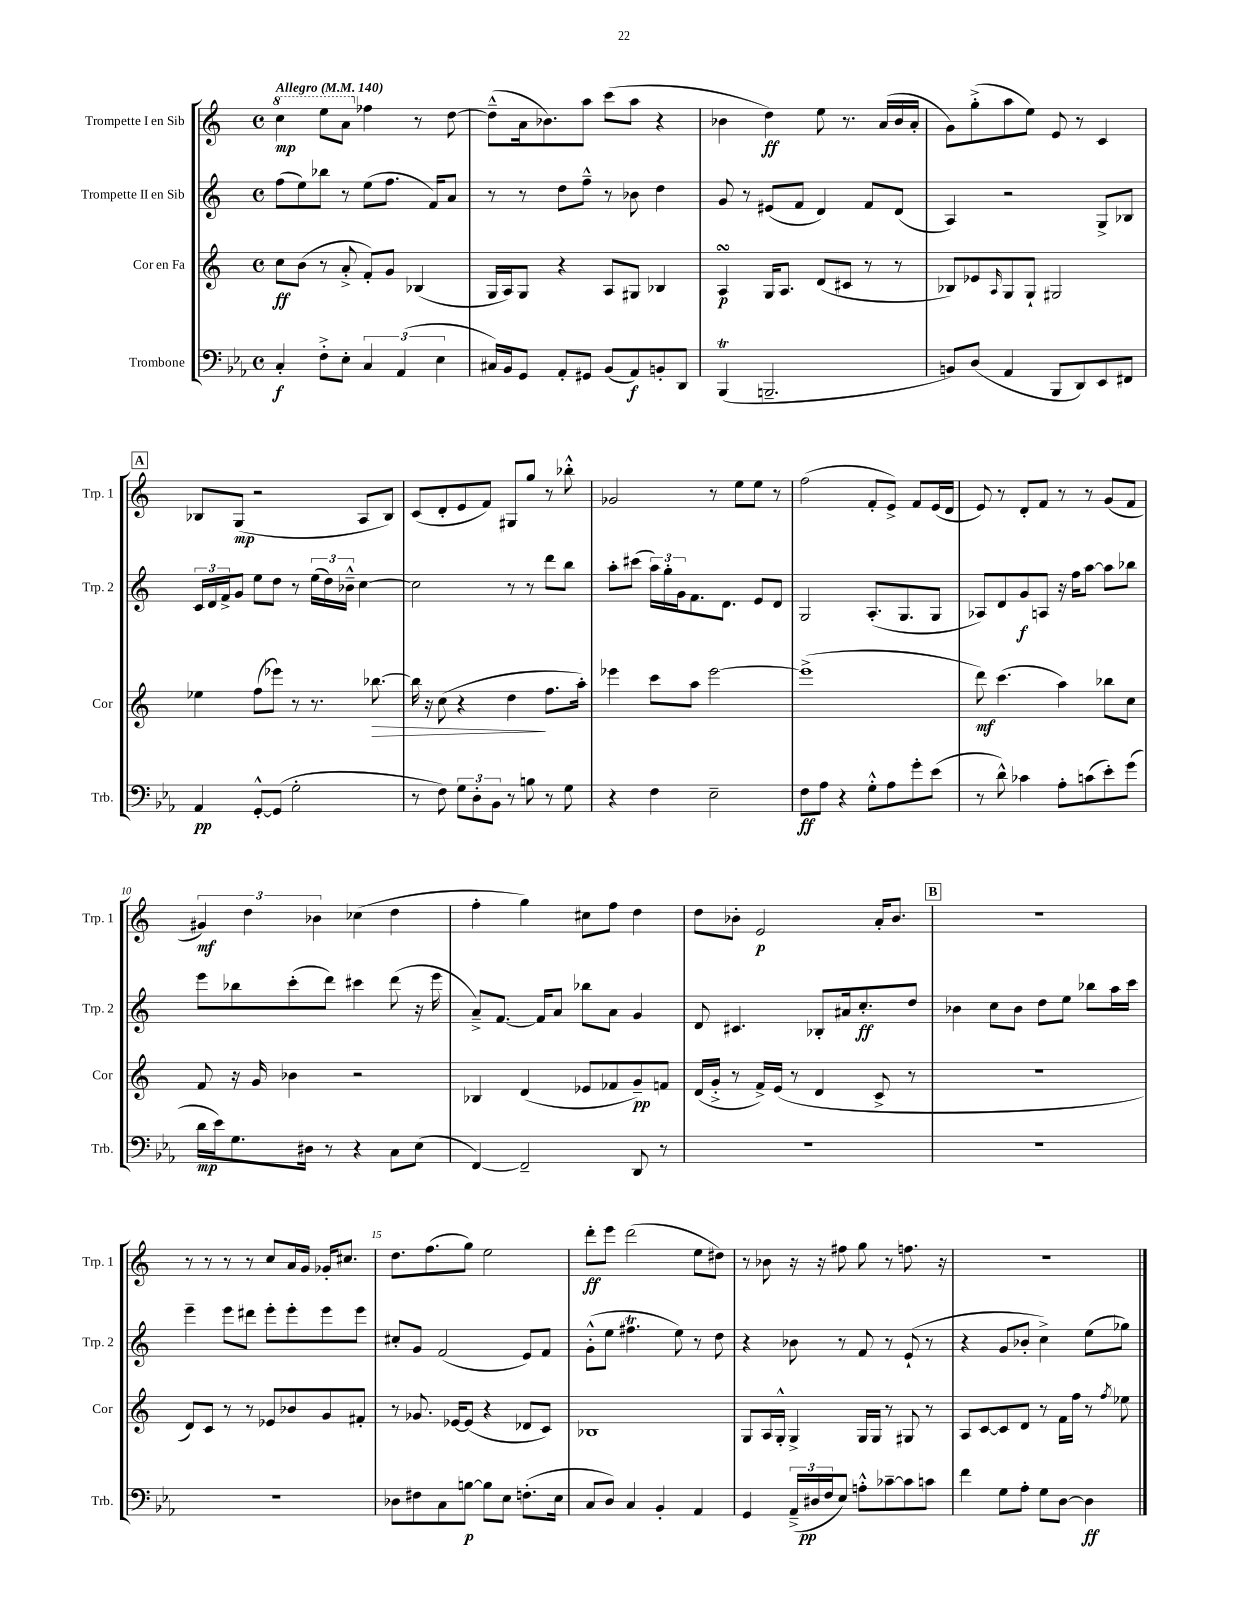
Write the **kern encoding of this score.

**kern	**kern	**kern	**kern
*staff4	*staff3	*staff2	*staff1
*clefF4	*clefG2	*clefG2	*clefG2
*k[b-e-a-]	*k[]	*k[]	*k[]
*M4/4	*M4/4	*M4/4	*M4/4
*met(c)	*met(c)	*met(c)	*met(c)
*MM140	*MM140	*MM140	*MM140
4C'	8cc	(8ff	4ccc
.	(8b	8ee)	.
8F'^	8r	8bb-	8eee
8E-'	8a'^	8r	8aa
6C	8f')	(8ee	4ff-
.	8g	8.ff	.
(6AA-	.	.	.
.	(4B-	.	8r
.	.	16f)	.
6E-	.	.	.
.	.	8a	[8dd
=	=	=	=
16C#)	16G	8r	(8dd~^^]
16BB-	16A)	.	.
8GG	8G	8r	16a
.	.	.	8.b-)
8AA-'	4r	8dd	.
8GG#	.	8ff~^^	8aa
(8BB-	8A	8r	(8ccc
8AA-)	8G#	8b-	8aa
8BB'	4B-	4dd	4r
8DD	.	.	.
=	=	=	=
(4BBB-	4A	8g	4b-
.	.	8r	.
2.BBB~	16G	(8e#	4dd)
.	8.A	.	.
.	.	8f	.
.	(8d	4d)	8ee
.	8c#	.	8.r
.	8r	8f	.
.	.	.	(16a
.	8r	(8d	16b-
.	.	.	16a'
=	=	=	=
8BB)	8B-)	4A)	8g)
(8D	8e-	.	(8gg'^
.	16qqA	.	.
4AA-	8G	2r	8aa
.	8G`	.	8ee)
8BBB-	2G#	.	8e
8DD)	.	.	8r
8EE-	.	8G^	4c
8FF#	.	8B-	.
=	=	=	=
4AA-	4ee-	24c	8B-
.	.	24d	.
.	.	24f^	.
.	.	8g	(8G
[8GG'^^	(8ff	8ee	2r
(8GG]	8eee-)	8dd	.
2G'	8r	8r	.
.	8.r	(24ee	.
.	.	24dd)	.
.	.	24b-~^^	.
.	.	[4cc	8A
.	[8.bb-	.	.
.	.	.	8B-)
=	=	=	=
8r	16bb-]	2cc]	(8c
.	16r	.	.
8F)	(8cc	.	8d'
12G	4r	.	8e
12D'	.	.	.
.	.	.	8f)
12BB-	.	.	.
8r	4dd	8r	8G#
8B	.	8r	8gg
8r	8.ff	8ddd	8r
8G	.	8bb	8bb-'^^
.	16aa')	.	.
=	=	=	=
4r	4eee-	8aa'	2g-
.	.	(8ccc#	.
4F	8ccc	24aa)	.
.	.	24gg'	.
.	.	24g	.
.	8aa	8.f	.
2E-~	[2eee-	.	8r
.	.	8.d	.
.	.	.	8ee
.	.	8e	8ee
.	.	8d	8r
=	=	=	=
8F	(1eee-^]	2G	(2ff
8A-	.	.	.
4r	.	.	.
8G'^^	.	(8.A'	8f'
8A-	.	.	8e^)
.	.	8.G	.
8g'	.	.	8f
(8e-	.	8G	(16e
.	.	.	16d
=	=	=	=
8r	8ddd)	8A-)	8e)
8d^^)	(4.ccc	8d	8r
4c-	.	8g	8d'
.	.	8A	8f
8A-'	4aa)	16r	8r
.	.	16ff	.
(8c	.	[8aa	8r
8e-')	8bb-	8aa]	(8g
(8g	8cc	8bb-	8f
=	=	=	=
16d	8f	8eee	6g#)
16e-)	.	.	.
8.G	16r	8bb-	.
.	.	.	6dd
.	16g	.	.
.	4b-	(8ccc'	.
16D#	.	.	.
.	.	.	6b-
8r	.	8ddd)	.
4r	2r	4ccc#	(4cc-
8C	.	(8ddd	4dd
(8E-	.	16r	.
.	.	16eee	.
=	=	=	=
[4FF)	4B-	8a~^)	4ff'
.	.	[8.f	.
2FF~]	(4d	.	4gg)
.	.	16f]	.
.	.	8a	.
.	8e-	8bb-	8cc#
.	8f-	8a	8ff
8DD	8g~)	4g	4dd
8r	8f	.	.
=	=	=	=
1r	(16d	8d	8dd
.	16g'^	.	.
.	8r	4.c#	8b-'
.	16f^)	.	2e
.	(16e	.	.
.	8r	.	.
.	4d	8B-'	.
.	.	16a#	.
.	.	8.cc'	.
.	8c^	.	16a'
.	.	.	8.b-
.	8r	8dd	.
=	=	=	=
1r	1r	4b-	1r
.	.	8cc	.
.	.	8b-	.
.	.	8dd	.
.	.	8ee	.
.	.	8bb-	.
.	.	16aa	.
.	.	16ccc	.
=	=	=	=
1r	8d)	4eee~	8r
.	8c	.	8r
.	8r	8eee	8r
.	8r	8ddd#	8r
.	8e-	8eee'	8cc
.	8b-	8eee'	16a
.	.	.	16g
.	8g	8eee	16g-'
.	.	.	8.cc#
.	8f#'	8eee	.
=	=	=	=
8D-	8r	8cc#'	8.dd
8F#	8.g-	8g	.
.	.	.	(8.ff
8C	.	(2f	.
.	[16e-	.	.
[8B	(8e-]	.	8gg)
8B]	4r	.	2ee
8E-	.	.	.
(8.F'	8d-	8e)	.
.	8c)	8f	.
16E-	.	.	.
=	=	=	=
8C	1B-	(8g'^^	8ddd'
8D)	.	8ee	8eee
4C	.	4.ff#	(2ddd
4BB-'	.	.	.
.	.	8ee)	.
4AA-	.	8r	8ee
.	.	8dd	8dd#)
=	=	=	=
4GG	8G	4r	8r
.	16A	.	8b-
.	16G'^^	.	.
(24AA-~^	4G^	8b-	16r
24D#	.	.	.
.	.	.	16r
24F	.	.	.
8E-)	.	8r	8ff#
8A'^^	16G	8f	8gg
.	16G	.	.
[8c-~	8r	8r	8r
8c-]	8G#	(8e`	8.ff
8c	8r	8r	.
.	.	.	16r
=	=	=	=
4f	8A	4r	1r
.	[8c	.	.
8G	8c]	8g	.
8A-'	8d	8b-'	.
8G	8r	4cc^)	.
[8D	16f	.	.
.	16ff	.	.
4D]	8r	(8ee	.
.	8qff	.	.
.	8ee-	8gg-)	.
==	==	==	==
*-	*-	*-	*-
